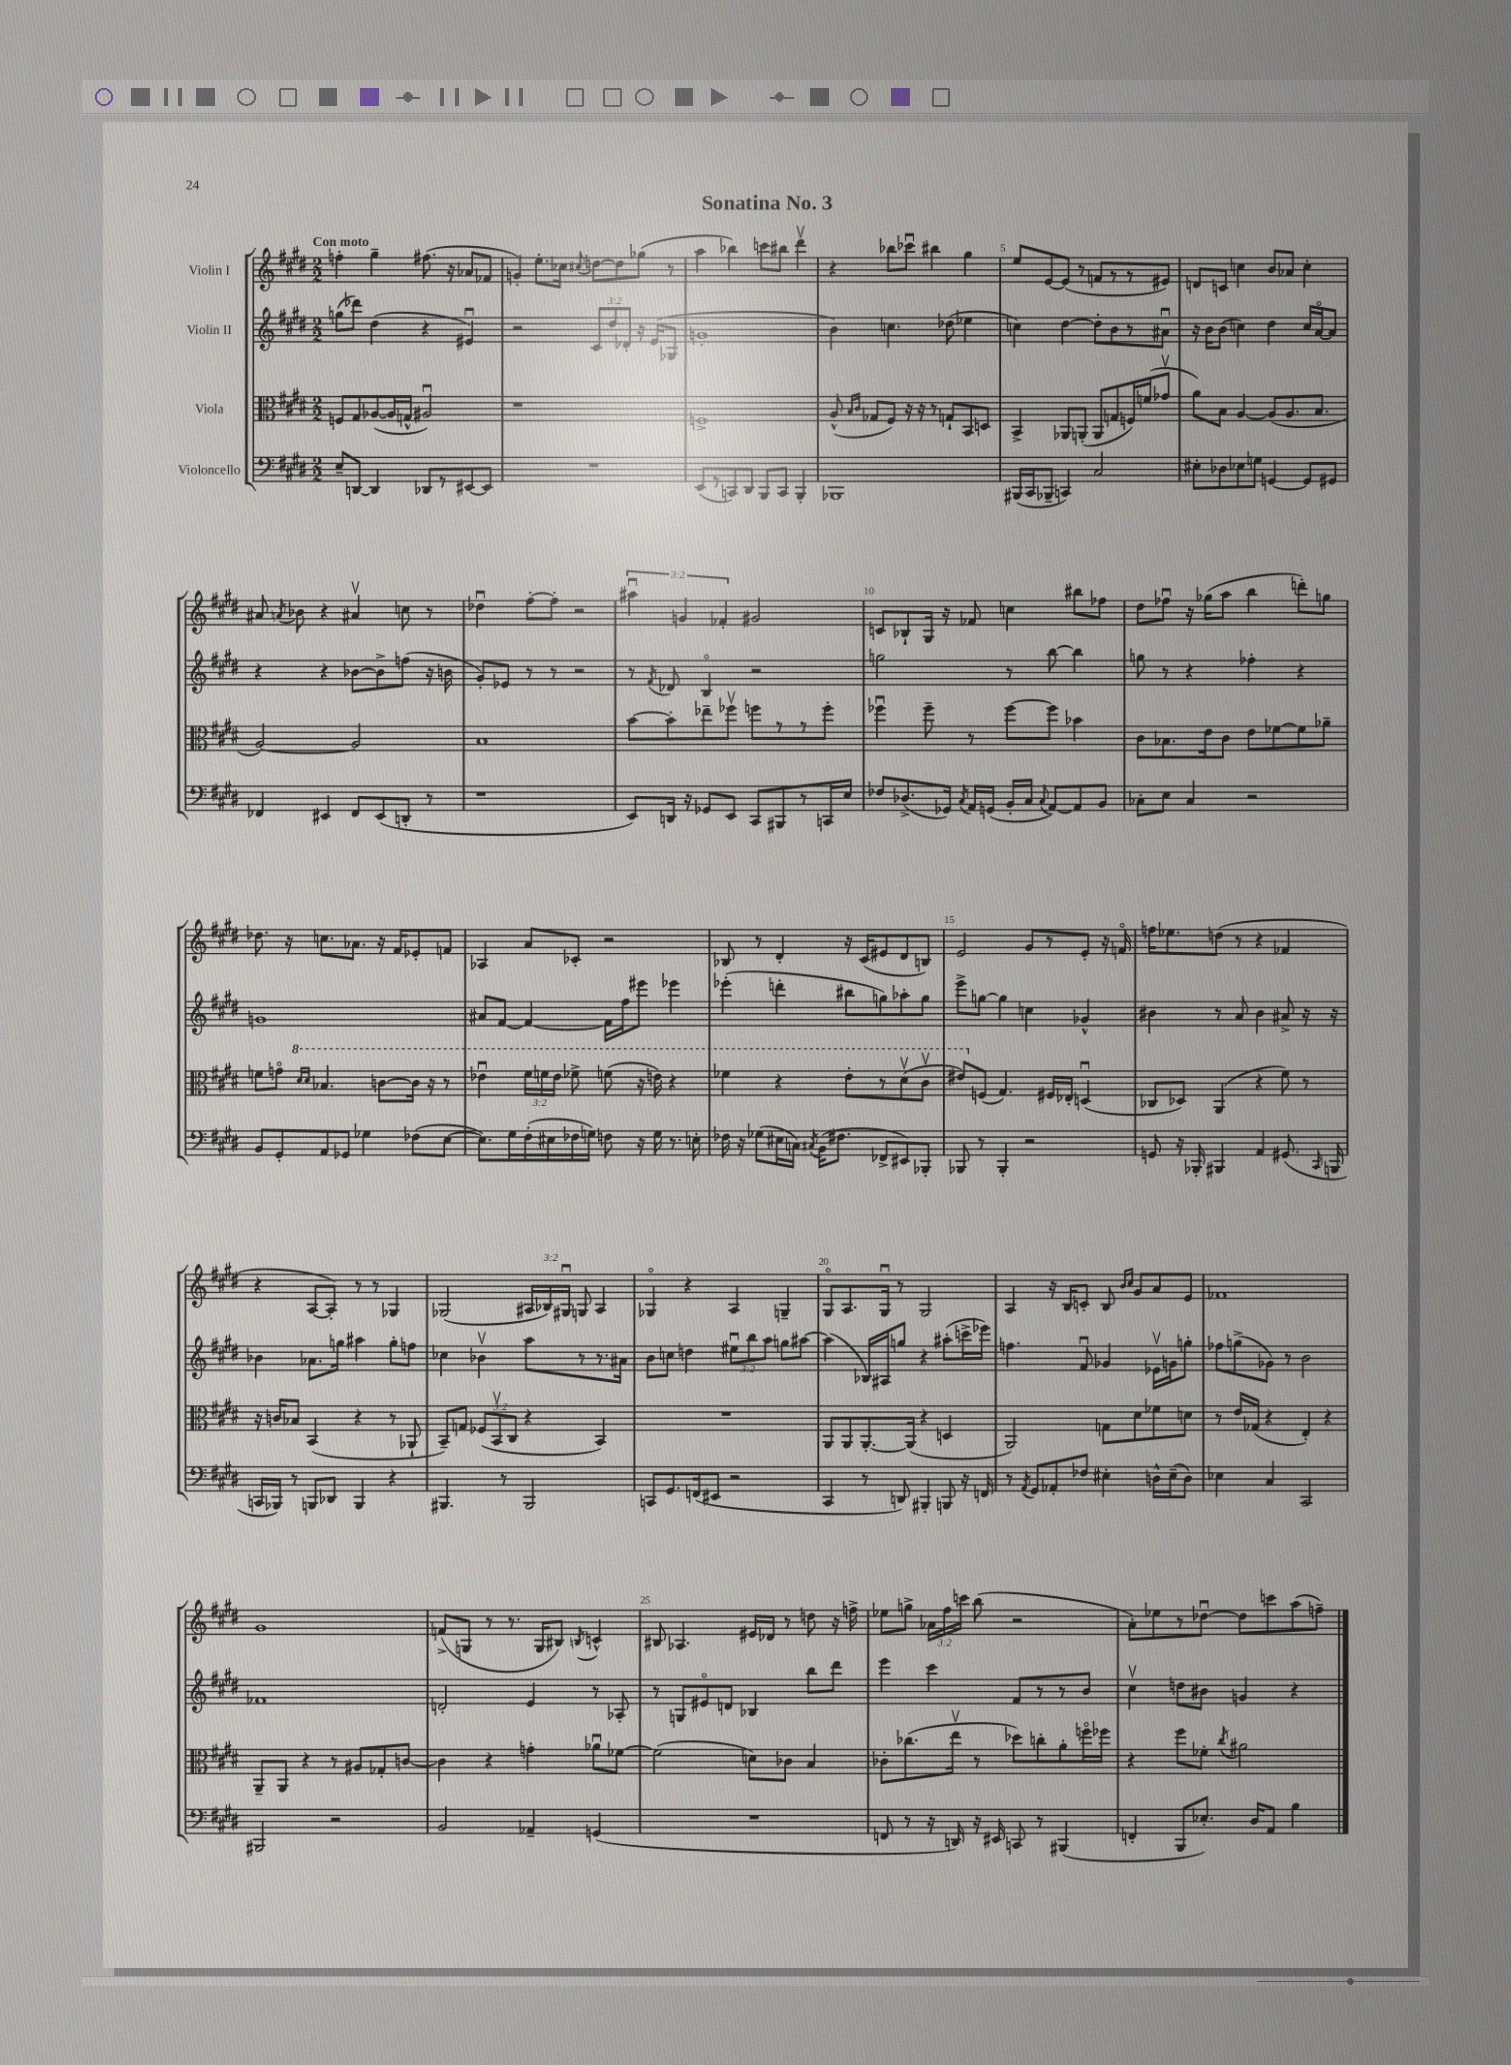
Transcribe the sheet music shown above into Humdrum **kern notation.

**kern	**kern	**kern	**kern
*staff4	*staff3	*staff2	*staff1
*clefF4	*clefC3	*clefG2	*clefG2
*k[f#c#g#d#]	*k[f#c#g#d#]	*k[f#c#g#d#]	*k[f#c#g#d#]
*M2/2	*M2/2	*M2/2	*M2/2
8E~/L	8F/L	(8gg\L	4ff'\
[8DD/J	8G#/	8ddd-\J)	.
4DD/]	([8A-/	(4dd#\	4gg#~\
.	16A-/]L	.	.
.	16G^^/JJ	.	.
8DD-/L	2A#u/)	4r	(8.ff#\
8r	.	.	.
.	.	.	16r
[8EE#/	.	4e#u/)	8a-/L
8EE#/]J	.	.	8f-/J
=	=	=	=
1r	1r	2r	4g'/)
.	.	.	8.ee'\L
.	.	.	16cc-\Jk
.	.	.	8qqcc#/
.	.	12c#/L	[8dd\L
.	.	12dd#/	.
.	.	.	8dd\]
.	.	12d-'/J	.
.	.	16r	(8gg-\J
.	.	(16e/LK	.
.	.	8G-/J	8r
=	=	=	=
(8EE/L	1F^	1g'	4aa\
8r	.	.	.
8CC/)	.	.	4bb-\)
8DD#/J	.	.	.
8BBB/L	.	.	8ccc\L
8CC/J	.	.	8bb#\J
4BBB'/	.	.	4ddd#v\
=	=	=	=
1BBB-	(8A^^/	4b\)	4r
.	16qqB/LL	.	.
.	16qqc#/JJ	.	.
.	8G-/L	.	.
.	8F#/J)	4.cc\	8bb-\L
.	16r	.	8ccc-u\J
.	16r	.	.
.	8r	.	4bb#\
.	8G`/L	(8dd-\	.
.	8BB/	4ee-\	4gg#\
.	8D/J	.	.
=	=	=	=
(16BBB#/LL	4BB^/	4cc\)	8ee/L
16CC#/J	.	.	.
8BBB-~/J	.	.	[8e/
4CC/)	8AA-/L	[4dd#\	(8e/]J
.	(8AA'/J	.	8r
2C#/	8AA/L	8dd#'\]L	8f/L
.	8G/	8b\	8r
.	16F/L)	8r	8r
.	(16f/J	.	.
.	8g-v/J	8a#u\J	8e#/J)
=	=	=	=
8E#'\L	8a\L)	16r	8d/L
.	.	16b\LK	.
8D-\	8B\J	(8b\J	8c/J
8E-\	[4A/	4cc\)	4cc\
8G\J	.	.	.
[4GG/	(8A/]L	4dd#\	8b/L
.	8.A/	.	8a-/J
8GG/]L	.	16cc/LL	4cc'\
.	8.B/J	[16ao/J	.
8GG#/J	.	8a/]J	.
=	=	=	=
4FF-/	[2A/)	4r	8a#/
.	.	.	8qa/
.	.	.	8b-\
4EE#/	.	4r	4r
8FF-/L	2A/]	[8b-\L	4a#v/
(8EE#/	.	8b-^\]	.
8DD'/J	.	(8ff\J	8cc\
8r	.	16r	8r
.	.	16b\	.
=	=	=	=
1r	1B	8g#'/L)	4dd-u\
.	.	8e-/J	.
.	.	8r	[8ff#'\L
.	.	8r	8ff#'\]J
.	.	2r	2r
=	=	=	=
8EE/L)	[8b\L	8r	6aa#u\
.	.	8qf#/	.
16DD/Jk	8b'\]	8d-/	.
.	.	.	6g/
16r	.	.	.
8GG-/L	8ee-~\	4Bo/	.
.	.	.	6f-'/
8EE/J	8ff-v\J	.	.
8CC#/L	8ff\L	2r	2g#/
8BBB#/	8r	.	.
8r	8r	.	.
16CC/L	8ff'\J	.	.
16E/JJ	.	.	.
=	=	=	=
8F-/L	4ff-u\	2gg\	8c/L
(8.D-^/	.	.	8B-`/
.	8ff-~\	.	16G#/Jk
16GG-/Jk)	.	.	16r
8qC#/	.	.	.
16AA/LL	8r	.	8f-/
(16GG/JJ	.	.	.
16BB'/LL	[8ff-\L	8r	4cc\
16C#/JJ	.	.	.
8qqC#/	.	.	.
[8AA/L)	8ff-\]J	[8bb\	.
8AA/]	4b-\	4bb\]	8bb#\L
8BB/J	.	.	8ff-\J
=	=	=	=
8C-'\L	8c#\L	8gg\	8dd#\L
8E\J	8.B-\	8r	8ff-u\J
4C-/	.	4r	16r
.	16e\k	.	(16gg-\LK
.	8c#\J	.	8aa\J
2r	8e\L	4ff-'\	4bb\
.	[8f-\	.	.
.	8f-\]	4r	8ddd'\L)
.	8a-~\J	.	8gg\J
=	=	=	=
8BB/L	8f\L	1g	8.dd-\
8GG#'/	8go\J	.	.
.	.	.	16r
.	16qqdd#/LL	.	.
.	16qqdd#/JJ	.	.
8AA/	4.b-/	.	8.cc\L
8GG-/J	.	.	.
.	.	.	8.a-\J
4G-\	.	.	.
.	[8cc\L	.	16r
.	.	.	16f#/LK
(8F-\L	16cc\]Jk	.	8e-'/
.	16r	.	.
[8E\J	8r	.	8f/J
=	=	=	=
8.E\]L)	4ee-u\	8a#/L	4A-/
.	.	[8f#/J	.
16G#\L	.	.	.
(16F#'\	24ff#\LL	4f#/_	8a/L
.	24ff\	.	.
16E#\	.	.	.
.	24ee-\JJ	.	.
16F-\	8ff-^\	.	8c-'/J
16G\JJ)	.	.	.
8F\	(8ff\	16f#\]LL	2r
.	.	16ff#\J	.
16r	16r	8eee#\J	.
16G\	16ee\)	.	.
8.r	4r	4eee-\	.
16E'\	.	.	.
=	=	=	=
16F-\	4ff-\	(4eee-'\	8B-/
16r	.	.	.
(8G-\L	.	.	8r
16E#\L	4r	4ddd'\	4d#'/
16C\JJ)	.	.	.
8qC#/	.	.	.
(16BB\LK	.	.	.
8.F#\J	.	.	.
.	8ee'\L	8bb#\L	16r
.	.	.	(16c#/LK
8FF-^/L	8r	8gg\)	8e#/
8EE#/)	(8dd#v\	8aa-'\	8d#/
8BBB-'/J	8cc#v\J	8gg\J	8B/J)
=	=	=	=
8BBB-/	8ee#/L)	8eee^\L	2e/
8r	(8F/J	[8gg\J	.
4BBB-'/	4.G#/)	4gg\]	.
2r	.	4cc\	8g#/L
.	16F#/LL	.	8r
.	16E-'/JJ	.	.
.	(4Du/	4g-^^/	8e'/J
.	.	.	16r
.	.	.	16fo/
=	=	=	=
8GG/	8C-/L	4b#\	16ff\LK
.	.	.	8.ee-\
16r	8D-/J)	.	.
16BBB-'/	.	.	.
4BBB#/	(4AA/	8r	(8dd\J
.	.	8a/	8r
4AA/	4r	4b#\	4r
(8.GG#/	8f#\)	8a#^/	4f-/
.	8r	16r	.
16qqCC#/	.	.	.
16BBB/	.	16r	.
=	=	=	=
16CC/LL	16r	4b-\	4r
16BBB-/JJ)	16c/LK	.	.
8r	8B-/J	.	.
8BBB/L	(4BB/	8.a-\L	[8A/L
8DD-/J	.	.	8A'/]J)
.	.	16gg\Jk	.
4BBB/	4r	4aa#\	8r
.	.	.	8r
4r	8r	8gg'\L	4G-/
.	8AA-`/	8ff\J	.
=	=	=	=
4.BBB#/	8BB~/L)	4cc-\	(2G-/
.	8G/J	.	.
.	(12F-/L	4b-v\	.
.	12BBv/	.	.
8r	.	.	.
.	12C#/J	.	.
2BBB#/	4r	8aa\L	24A#/LL
.	.	.	24B-/)
.	.	.	24G#u/JJ
.	.	8r	8G/
.	4BB/)	8.r	4A#/
.	.	16a#\Jk	.
=	=	=	=
8CC/L	1r	8b\L	4G-o/
8.GG#/	.	8cc\J	.
.	.	4dd\	4r
(16FF/k	.	.	.
8EE#/J	.	.	.
2r	.	12ee#u\L	4A/
.	.	12bb\	.
.	.	12aa\J	.
.	.	8gg\L	4G~/
.	.	[8aa#\J	.
=	=	=	=
4CC#/	8AA/L	(4aa#\]	8G#o/L
.	8AA/	.	8.A/
8r	[8.AA'/	16B-/LL)	.
.	.	16A#/J	16G#u/Jk
8DD/)	.	8gg/J	8r
.	(16AA/]Jk	.	.
4BBB#'/	4r	4r	2G#/
8BBB/	4D/	(8aa#'\L	.
16r	.	16ccc^\L	.
16FF/	.	16eee-\JJ)	.
=	=	=	=
8r	2AA/)	4.ff\	4A/
8qAA/	.	.	.
8GG#/L	.	.	.
8AA-'/	.	.	16r
.	.	.	16B/LK
8F-/J	.	8f#u/	8c'/J
4E#'\	8G\L	4g-/	8B/
.	.	.	16qqb/LL
.	.	.	16qqcc#/JJ
.	8d#\	.	8g#/L
16D^^\LL	8f-\	16e-v\LL	8a/
(16E#~\J	.	16g\J	.
8D\J)	8d\J	8gg'\J	8e/J
=	=	=	=
4E-\	8r	8ff-\L	1f-
.	16e/LL	(8gg^\	.
.	(16G-/JJ	.	.
4C#/	4r	8g-\J)	.
.	.	8r	.
2CC#/	4E'/)	2b\	.
.	4r	.	.
=	=	=	=
2BBB#/	8AA~/L	1f-	1g#
.	8AA/J	.	.
.	4r	.	.
2r	8r	.	.
.	8A#/L	.	.
.	8G-'/	.	.
.	[8c/J	.	.
=	=	=	=
2BB/	4c\]	2d'/	(8f^/L
.	.	.	8G/J
.	4r	.	8r
.	.	.	8.r
4AA-~/	4g'\	4e/	.
.	.	.	16G/LK
.	.	.	8B#/J)
.	.	.	8qB/
(4GG/	8a-u\L	8r	4c^^/
.	[8f-\J	8A-'/	.
=	=	=	=
1r	(2f-\]	8r	8B#/
.	.	8G/L	4.A-/
.	.	8e#o/	.
.	.	8d/J	.
.	8d\L)	4B-/	16e#/LL
.	.	.	16d-/JJ
.	8c-\J	.	8r
.	4B/	8bb\L	8dd\
.	.	8ddd#\J	16r
.	.	.	16ff^\
=	=	=	=
8FF/	8c-'\L	4eee\	8ee-\L
8r	(8.cc-\	.	8gg^\J
16r	.	4ccc#\	24a-\LL
.	.	.	24ff#\
16DD/)	16eev\Jk	.	.
.	.	.	24ccc\JJ
16r	8r	.	(8bb\
16EE#/	.	.	.
8CC/	8dd-\L)	8f#/L	2r
8r	8cc'\	8r	.
(4BBB#/	8a'\	8r	.
.	16ffo\L	8b/J	.
.	16ff-\JJ	.	.
=	=	=	=
4FF'/	4r	4cc#v\	8a'\L)
.	.	.	8ee-\
8BBB/L	8ff#\L	8dd\L	8r
8.E-'/J)	8f-'\J	8b#\J	[8dd-u\J
.	8qcc#/	.	.
.	2a#\	4g/	8dd-\]L
16D#/LK	.	.	.
8AA/J	.	.	8ccc\
4B\	.	4r	(8aa\
.	.	.	8ff~\J)
==	==	==	==
*-	*-	*-	*-
